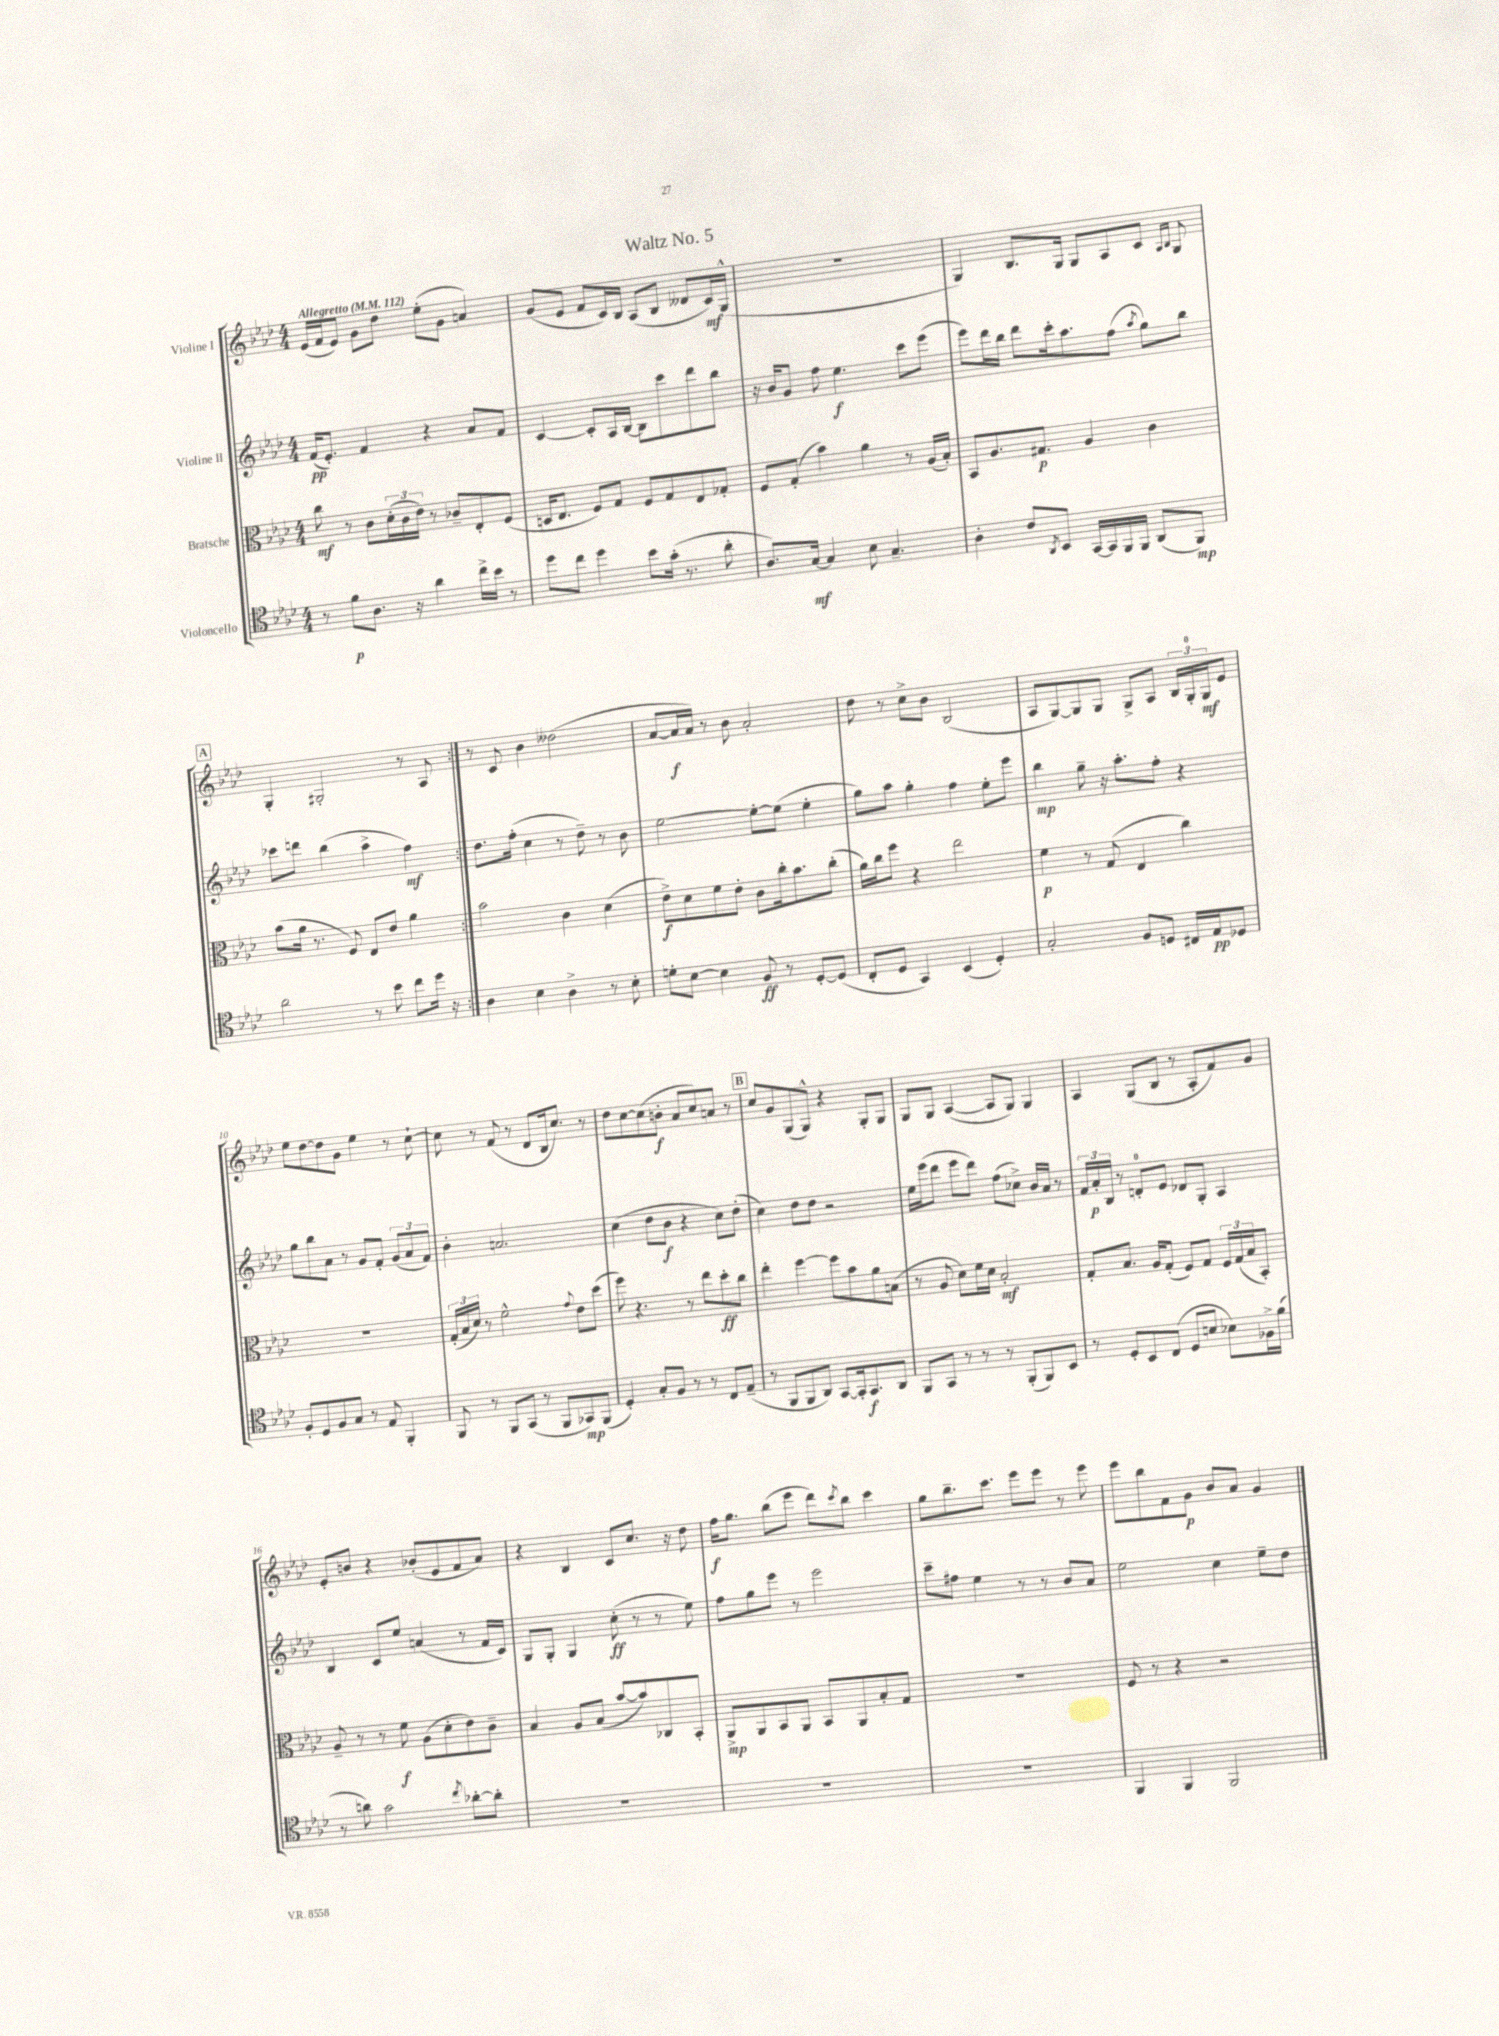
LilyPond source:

\header { title = "Waltz No. 5" }
<<
\new StaffGroup <<
\new Staff = "s0" \with { instrumentName = "Violine I" } {
    \clef treble \key aes \major \numericTimeSignature \time 4/4 \tempo "Allegretto" 4 = 112
    \repeat volta 2 { ees'16( f'16 ees'8) g'8 des''8 ees''8-.( g'8 a'4) |
    g'8( ees'8 f'8 c'16) bes16 aes8( bes8 deses'8 c'16\mf) g16-^( |
    R1 |
    g4) bes8. g16 g8 aes8 c'8 \grace { aes16 bes16 } g8 |
    \mark \markup { \box "A" } g4-. gis2-. r8 aes8 | }
    r8 c'8 bes'4 deses''2( |
    aes'8~ aes'16\f aes'16) r8 bes'8 aes'2-. |
    des''8 r8 c''8-> bes'8 bes2( |
    aes8 g8~) g8 g8 g8-> aes8 \tuplet 3/2 { bes16 g16-0-. g16\mf } ees'8 |
    ees''8 des''8~ des''8 g'8 ees''4 r8 c''8~-! |
    c''8 r8 f'8( r8 des'8 bes16 c''8.) r8 |
    des''8 c''8~ c''8( b'8-.\f aes'8 c''8) a'8 r8 |
    \mark \markup { \box "B" } c''8 g'8 g8( g8-^) r4 g8-. g8 |
    g8 g8 aes4~( aes8 g8) g4 |
    aes4 g8( bes8 r8 aes8-. f'8) g'8 |
    ees'8-. b'8 r4 bes'8-.( ees'8 f'8 aes'8) |
    r4 bes4 c'8 c''8. r16 des''8 |
    f''16\f g''8. bes''8( ees'''8 des'''8) \acciaccatura { c'''8 } bes''8 c'''4 |
    g''8 bes''8.-- c'''8. ees'''8 ees'''8 r8 ees'''8 |
    ees'''8 bes''8 f'8 g'8\p bes'8 aes'8 g'4 \bar "|." |
}
\new Staff = "s1" \with { instrumentName = "Violine II" } {
    \clef treble \key aes \major \numericTimeSignature \time 4/4
    \repeat volta 2 { f'16\pp( ees'8.-.) f'4 r4 aes'8 f'8 |
    c'4~ c'8-. aes16 bes16~ bes8 c'''8 des'''8 bes''8 |
    r16 bes'16 g'8 f''8 ees''4.\f c'''8 ees'''8( |
    ees'''8) des'''16 bes''16 des'''8 c'''16-. aes''8. f''8( \acciaccatura { aes''8 } g''8) bes''8 |
    \mark \markup { \box "A" } ces'''8 d'''8 bes''4( aes''4-> f''4\mf) | }
    des''8. f''16-.( c''4 r8 des''8--) r8 bes'8 |
    ees''2~ ees''8~-. ees''8( ees''4-. |
    g''8) aes''8 g''4-. f''4 ees''8-. ees'''8 |
    bes''4\mp g''8-- r16 aes''8.-. f''8-. r4 |
    g''8 bes''8 aes'8 r8 g'8 f'8-. \tuplet 3/2 { g'8( aes'8 f'8) } |
    bes'4-. a'2. |
    c''4( des''8 bes'8\f r4 c''8) des''8-.( |
    \mark \markup { \box "B" } c''4) des''8 des''8 r2 |
    ees''16 ees'''16( des'''8 ees'''8 des'''8) f''8( ces''8->) bes'16 aes'16 r8 |
    \tuplet 3/2 { f'16 aes'16-.\p bes16 } r8 d'8-0-. ees'8 des'8 g8-. aes4 |
    bes4 c'8 ees''8 a'4( r8 f'16 c'16) |
    g8 g8-. g4 c''8-.\ff( r8 r8 ees''8) |
    f''8 g''8 ees'''8 r8 ees'''2 |
    c'''8-- fis''8 ees''4 r8 r8 bes'8 aes'8 |
    ees''2 c''4 ees''8-- des''8 \bar "|." |
}
\new Staff = "s2" \with { instrumentName = "Bratsche" } {
    \clef alto \key aes \major \numericTimeSignature \time 4/4
    \repeat volta 2 { c''8\mf r8 c'8 \tuplet 3/2 { des'16-.( c'16 ees'16) } r8 ces'8-- ees8-. f8( |
    d16 ees8. f8) g8 f8 g8 ees8 ges8-. |
    f8 g8-.( bes'4) aes'4 r8 aes16( bes16-.) |
    bes,8 aes8. gis8.\p aes4 c'4 |
    \mark \markup { \box "A" } bes'8( aes'16 r8. f8) ees8 ees'8 aes'4 | }
    bes'2 c'4 des'4( |
    ees'8->\f) des'8 f'8 ees'8-. c'8 c''16-. bes'8. c''8-.( |
    aes'16) c''16 f''8 r4 ees''2 |
    f'4\p r8 g8( ees4 c''4) |
    R1 |
    \tuplet 3/2 { g16-.( bes16 des'16) } r8 f'2-^ \appoggiatura { g'8 } ees'8 des''8( |
    f''8) r4. r8 ees''8 des''8-.\ff c''8 |
    \mark \markup { \box "B" } ees''4-. f''4~ f''8 bes'8 aes'8 b8( |
    r8 aes8 des'8) f'16 des'16 bes2-.\mf |
    g8-. bes8. aes16 g8-.( f8) g8 \tuplet 3/2 { f16 g16( bes16 } bes,8-.) |
    aes8-- r8 r8 f'8\f aes8( des'8-. ees'8) c'8-- |
    bes4 aes8 bes8( bes'8~ bes'8) ces8 bes,8-. |
    aes,8->\mp aes,8 bes,8 aes,8 bes,8 aes,8 bes8-. g8 |
    R1 |
    f8 r8 r4 r2 \bar "|." |
}
\new Staff = "s3" \with { instrumentName = "Violoncello" } {
    \clef tenor \key aes \major \numericTimeSignature \time 4/4
    \repeat volta 2 { r8 f'8\p aes8. r16 aes'4 c''16-> bes'16 r8 |
    des''8 c''8 des''4 bes'8 g'16-.( r8. aes'8-. |
    aes8.) g16~\mf g4 bes8 g4.-- |
    aes4-. c'8 \acciaccatura { aes,8 } bes,8 g,16~ g,16 f,16 f,16 aes,8( f,8\mp) |
    \mark \markup { \box "A" } aes'2 r8 bes'8 c''8 des''16 r16 | }
    aes4 bes4 aes4-> r8 bes8-. |
    d'8-. bes8~ bes4 f8\ff r8 des8~-. des8( |
    c8-. des8 g,4) bes,4( des4-.) |
    g2-. f8 d8 cis16 ees16\pp des8 |
    f8-. des8 f8 g8 r8 ees8 f,4-. |
    f,8 r8 f,8 g,8( r8 f,8 ges,8\mp) f,8( |
    des4-.) g8-. f8 r8 r8 c8 ees8--( |
    \mark \markup { \box "B" } r8 f,8 f,8 aes,8) g,8~ g,16-. g,8.\f aes,8 |
    f,8 g,8 r8 r8 r8 f,8-.( f,8) bes,8 |
    r8 des8-. bes,8 c8( des8 b8 bes8) fes16-> f'16( |
    r8 a'8) g'2 \acciaccatura { c''8 } aes'8~-. aes'8-. |
    R1 |
    R1 |
    R1 |
    f,4 f,4 f,2 \bar "|." |
}
>>
>>
